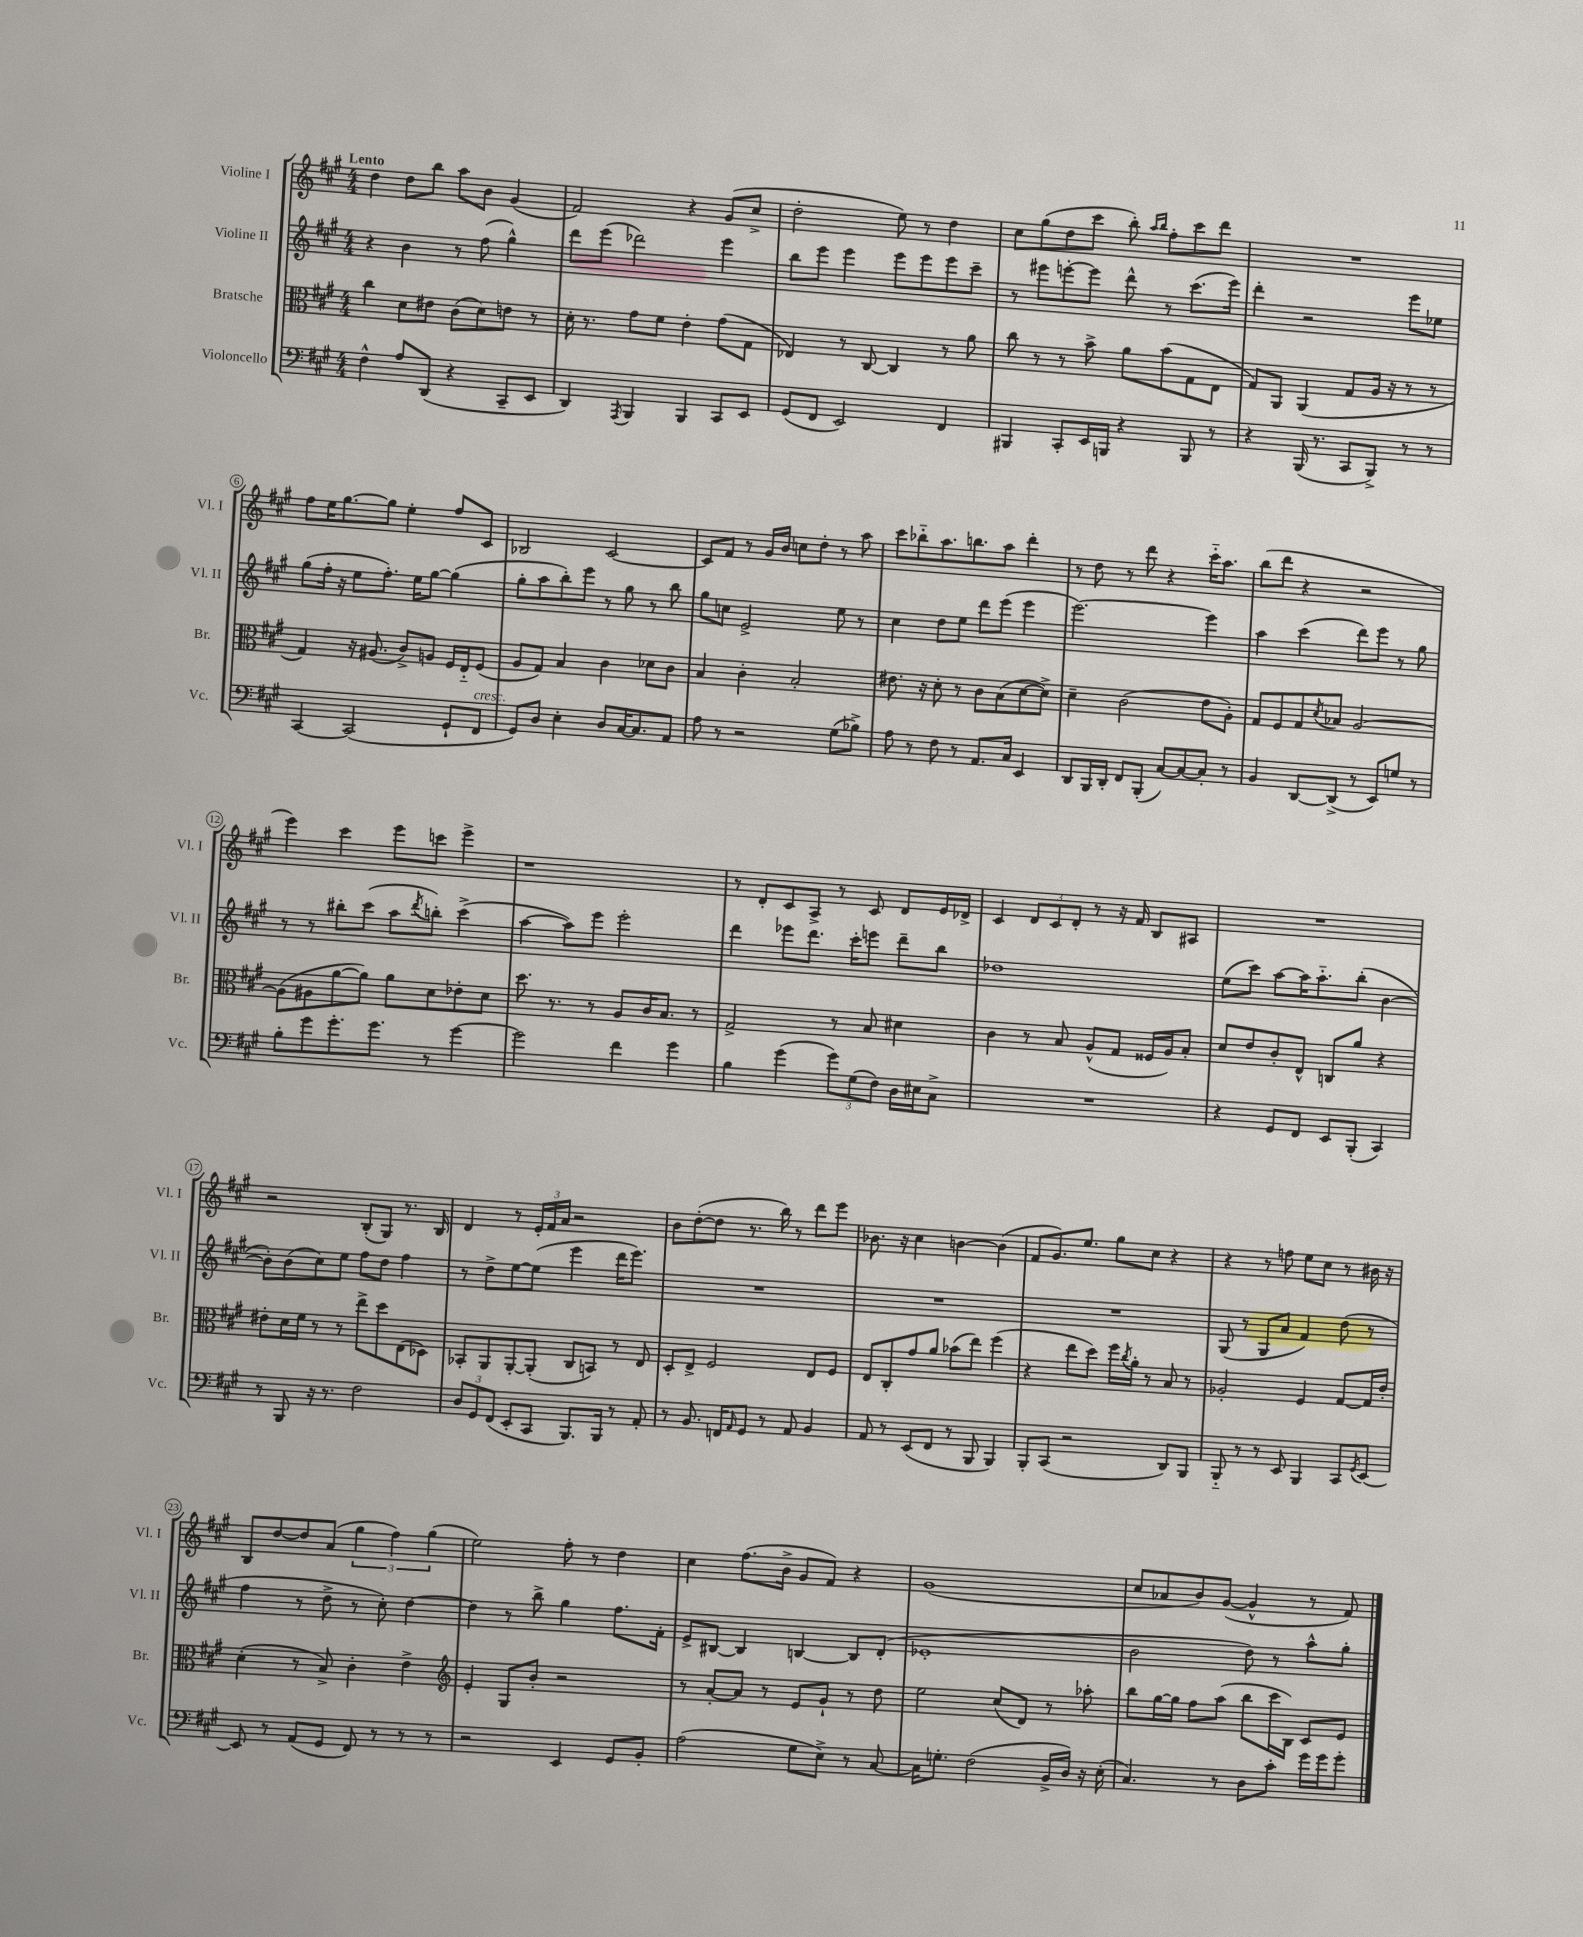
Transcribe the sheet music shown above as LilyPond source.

<<
\new StaffGroup <<
\new Staff = "s0" \with { instrumentName = "Violine I" shortInstrumentName = "Vl. I" } {
    \clef treble \key a \major \numericTimeSignature \time 4/4 \tempo "Lento"
    d''4 d''8 b''8 a''8 b'8 gis'4( |
    fis'2) r4 gis'8( cis''8-> |
    d''2-. e''8) r8 d''4 |
    cis''8 gis''8( d''8 cis'''8 b''8-.) \grace { a''16 b''16 } fis''8-. cis'''8 d'''8 |
    R1 |
    fis''8 e''16 gis''8.~ gis''8 e''4-. fis''8 cis'8 |
    bes2 cis'2~ |
    cis'8 fis'8 r8 gis'16 b'16 c''8 d''8-. r8 a''8 |
    cis'''8 bes''8-_ a''8. b''8. a''8 d'''4-. |
    r8 d''8 r8 d'''8 r4 cis'''16-_ a''8. |
    b''8( d'''8 r4 r2 |
    e'''4) cis'''4 e'''8 c'''8 e'''4-> |
    r1 |
    r8 d'8-. cis'8 a8-> r8 cis'8 d'8 e'16 des'16-> |
    cis'4 \tuplet 3/2 { d'8 cis'8 d'8-. } r8 r16 fis'16 b8 ais8 |
    R1 |
    r2 b8-.( gis8) r8. b16 |
    d'4 r8 \tuplet 3/2 { e'16-. fis'16 a'16 } r2 |
    b'8 d''8~-.( d''8 r8. b''16) r8 d'''8 e'''8 |
    bes'8. r16 cis''4 b'4~ b'4( |
    fis'8 gis'8.) e''8. gis''8 cis''8 r4 |
    r4 r8 f''8 e''8 cis''8 r8 bis'16 r16 |
    b8 d''8~ d''8 a'8( \tuplet 3/2 { gis''4 fis''4) gis''4( } |
    e''2) fis''8-. r8 d''4 |
    cis''4 fis''8.( b'16-> gis'8 fis'8) r4 |
    gis'1( |
    cis''8 aes'8 b'8) gis'8~( gis'4-^ r8 fis'8) \bar "|." |
}
\new Staff = "s1" \with { instrumentName = "Violine II" shortInstrumentName = "Vl. II" } {
    \clef treble \key a \major \numericTimeSignature \time 4/4
    r4 b'4 r8 fis''8( gis''4-^) |
    d'''8 e'''8( des'''2) e'''4 |
    b''8 e'''8 e'''4 e'''8 e'''8 e'''8 cis'''8-- |
    r8 eis'''8 e'''8~-. e'''8 d'''8-^ r8 cis'''8.( e'''16) |
    d'''4-. r2 e'''8 ees''8 |
    gis''8( fis''16-. r16 e''8 fis''8.-.) e''16 gis''8~ gis''4( |
    gis''8-. a''8 b''8-.) e'''8 r8 gis''8 r8 b''8 |
    gis''8 c''8 e'2-> e''8 r8 |
    cis''4 d''8 e''8 d'''8 e'''8( e'''4 |
    e'''2.~) e'''4 |
    a''4 cis'''4( d'''8) e'''8 r8 gis''8 |
    r8 r8 bis''8-. cis'''8( a''8 \acciaccatura { d'''8 } b''8-.) cis'''4->( |
    a''4~ a''8) e'''8 e'''2-. |
    d'''4 ees'''8 d'''8. cis'''16-. e'''8 d'''8-- b''8 |
    des''1 |
    e''8( cis'''8) a''8~ a''16 a''8.-_ b''8-.( b'4~ |
    b'8-.) b'8( cis''8) e''8 fis''8 d''8 fis''4 |
    r8 d''8-> e''8~ e''8( e'''4 d'''16 e'''8.) |
    R1 |
    R1 |
    R1 |
    gis8( r8 gis8 a'8 fis'4) d''8( r8 |
    fis''4 r8 d''8-> r8 cis''8-.) d''4~ |
    d''4 r8 b''8-> gis''4 fis''8. fis'16-. |
    e'8-> bis8~ bis4 b4~ b8 d'8-.( |
    ees'1-. |
    b'2 d''8) r8 a''8-^ gis''8-. \bar "|." |
}
\new Staff = "s2" \with { instrumentName = "Bratsche" shortInstrumentName = "Br." } {
    \clef alto \key a \major \numericTimeSignature \time 4/4
    cis''4 d'8 eis'8 cis'8( d'8) e'8 r8 |
    d'16-. r8. gis'8 fis'8 e'4-. gis'8( gis8 |
    ees4) r8 cis8~ cis4 r8 a'8 |
    cis''8 r8 r8 b'8-> a'8 b'8( gis8 e8 |
    gis8) a,8 a,4( gis8 a16 r16 r8 r8 |
    gis4) r16 ais8.( cis'8->) a8 fis16 e16-_ fis8( |
    a8 gis8) b4 cis'4 des'8 cis'8 |
    b4 cis'4-. b2-. |
    eis'8. r16 d'8-. r8 cis'8 b8( d'8~ d'8->) |
    d'4-- cis'2( e'8 a8-.) |
    gis8 fis8 gis8 \acciaccatura { d'8 } bes8 a2~ |
    a8( ais8 a'8~ a'8) a'8 d'8 ees'8-. d'8 |
    d''8. r8. r8 a8 cis'16 b8. r8 |
    gis2-> r8 b8 dis'4 |
    cis'4 r8 b8 a8-^( gis8 fisis16 a16) b8-. |
    d'8 e'8 cis'8-. e8-^ c8 a'8 r4 |
    eis'8-. d'16 fis'16 r8 r8 e''8-> d''8 e8( des8) |
    bes,8-. a,8 a,8~-. a,8-.( cis8 b,8) r8 e8 |
    d8-. e8-> fis2 e8 fis8 |
    e8 cis8-. gis'8 a'8 bes'8( e''8) fis''4( |
    r4 e''8 d''8) fis''16 \acciaccatura { cis''8 } a'16-. r8 b8 r8 |
    aes2-. fis4 gis8~ gis16 e'16-. |
    d'4-.( r8 b8->) cis'4-. e'4-> |
    \clef treble e'4-. gis8 b'8-. r2 |
    r8 a'8~-. a'8 r8 e'8 gis'8-! r8 d''8 |
    e''2 cis''8( d'8) r8 aes''8-. |
    b''8 gis''16~ gis''16 fis''8 a''8( b''8 cis'''16 b16) cis'8 e'8 \bar "|." |
}
\new Staff = "s3" \with { instrumentName = "Violoncello" shortInstrumentName = "Vc." } {
    \clef bass \key a \major \numericTimeSignature \time 4/4
    fis4-^ a8 d,8( r4 cis,8-- e,8 |
    d,4) \acciaccatura { a,,8 } b,,4 b,,4 cis,8 e,8 |
    gis,8( fis,8 e,2) fis,4 |
    bis,,4 cis,8-. e,16 b,,16 r4 b,,8 r8 |
    r4 b,,16( r8. cis,8 b,,8->) r8 r8 |
    cis,4~ cis,2( gis,8-! fis,8^\markup { \italic "cresc." } |
    gis,8) d8 e4-. d8 cis16~ cis8. a,8 |
    a8 r8 r2 gis8( bes8->) |
    a8 r8 fis8 r8 a,8. cis16 e,4 |
    d,8 b,,16 d,16-. fis,8 b,,8-.( cis8~) cis8~ cis8-. r8 |
    b,4 d,8~ d,8->( r8 e,8) g8 r8 |
    b8-. gis'8 gis'8.-. gis'8. r8 gis'4~ |
    gis'2 fis'4 gis'4 |
    b4 gis'4( \tuplet 3/2 { gis'8) gis8( fis8) } d16 eis16 cis8-> |
    R1 |
    r4 gis,8 fis,8 e,8 b,,8-.( cis,4) |
    r8 b,,8 r16 r8. fis2 |
    \tuplet 3/2 { d8 gis,8 fis,8( } e,8-. cis,8 b,,8.) b,,16 r8 a,8-. |
    r8 b,8. f,16 \grace { a,16 } gis,8 r8 a,8 b,4 |
    a,8 r8 e,8( fis,8 r8 b,,8 b,,4) |
    b,,8-. cis,8( r2 d,8) b,,8 |
    b,,8-_ r8 r8 e,8 b,,4 cis,8 \acciaccatura { gis,8 } e,8~ |
    e,8 r8 a,8( gis,8 fis,8) r8 r8 r8 |
    r2 e,4 gis,8 b,8-. |
    a2( gis8 e8->) r8 cis8~ |
    cis16 g8.-. fis2( b,16-> d16) r16 e16-.( |
    cis4.) r8 d8 cis'8-. gis'16 gis'16 gis'8-. \bar "|." |
}
>>
>>
\layout { \context { \Score \override BarNumber.stencil = #(make-stencil-circler 0.1 0.3 ly:text-interface::print) } }
